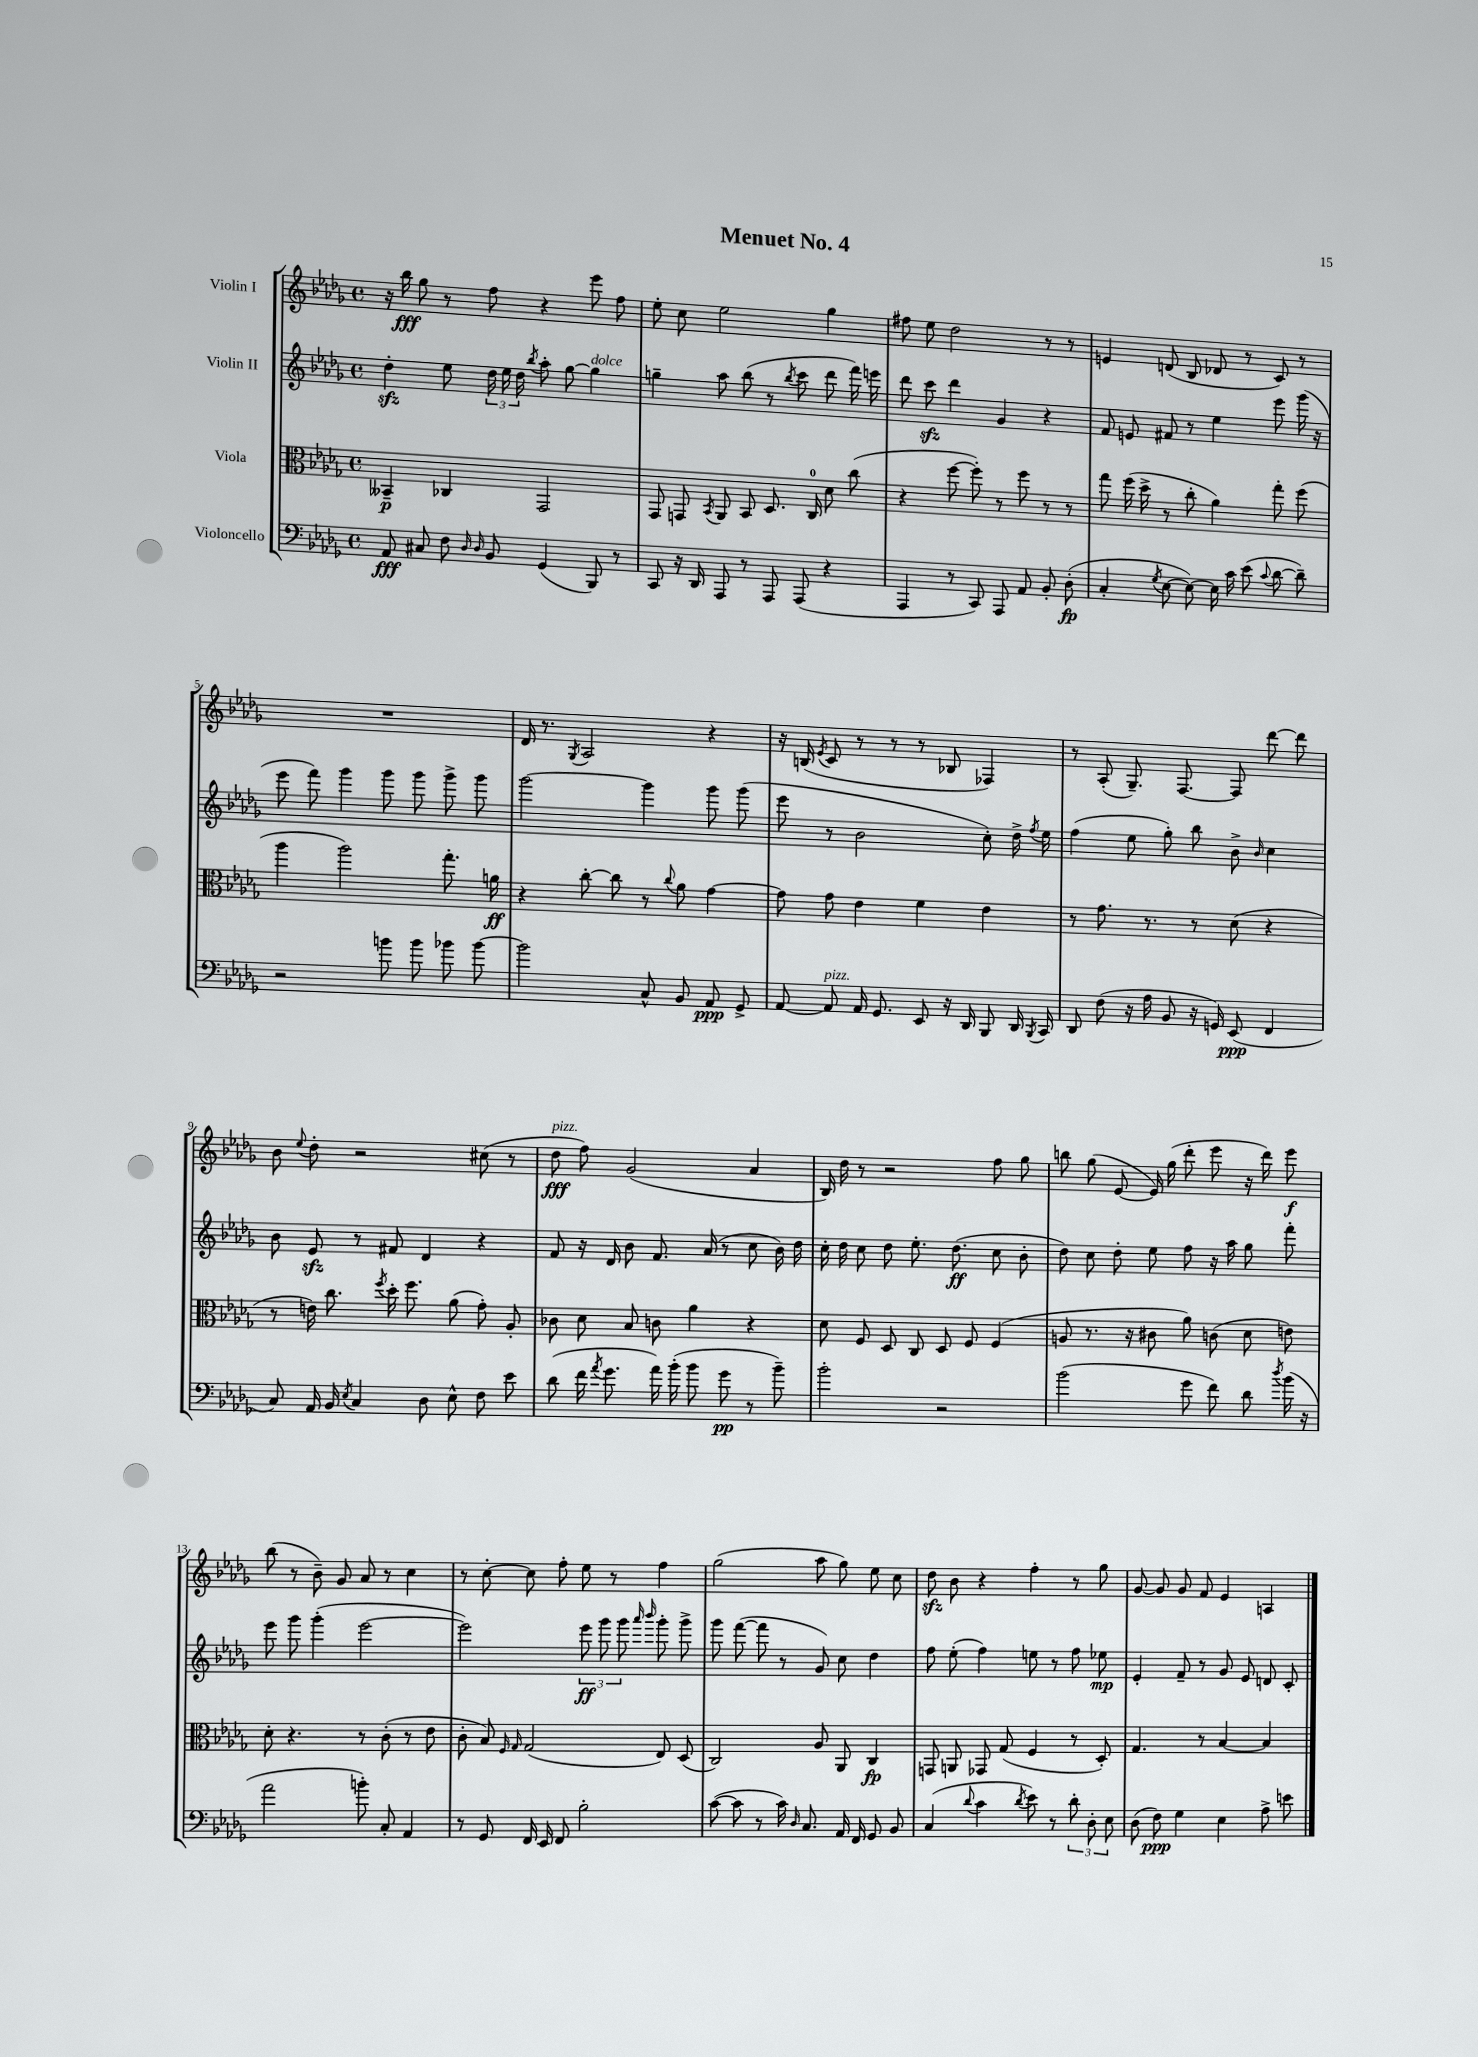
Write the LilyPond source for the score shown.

\header { title = "Menuet No. 4" }
<<
\new StaffGroup <<
\new Staff = "s0" \with { instrumentName = "Violin I" } {
    \clef treble \key des \major \defaultTimeSignature \time 4/4
    \autoBeamOff r16 bes''16\fff ges''8 r8 f''8 r4 ees'''8 f''8 |
    ees''8-. c''8 ees''2 ges''4 |
    fis''8 ees''8 des''2 r8 r8 |
    e'4 d'8( bes8 des'8 r8 c'8) r8 |
    R1 |
    des'16 r8. \acciaccatura { ges8 } aes2 r4 |
    r16 b16( \acciaccatura { ees'8 } c'8 r8 r8 r8 bes8 fes4) |
    r8 aes8-.( ges8.--) f8.~ f8 des'''8~ des'''8 |
    bes'8 \appoggiatura { ees''8 } des''8-. r2 cis''8( r8 |
    des''8\fff^\markup { \italic "pizz." } f''8) ges'2( aes'4 |
    bes16) des''16 r8 r2 f''8 ges''8 |
    b''8 ges''8( ees'8~ ees'16) ges''16( des'''8-. ees'''8 r16 des'''16) ees'''8\f |
    bes''8( r8 bes'8--) ges'8 aes'8 r8 c''4 |
    r8 c''8~-. c''8 f''8-. ees''8 r8 f''4 |
    ges''2( aes''8 ges''8) ees''8 c''8 |
    des''8\sfz bes'8 r4 f''4-. r8 ges''8 |
    ges'8~ ges'8 ges'8 f'8 ees'4 a4 \bar "|." |
}
\new Staff = "s1" \with { instrumentName = "Violin II" } {
    \clef treble \key des \major \defaultTimeSignature \time 4/4
    \autoBeamOff des''4-.\sfz ees''8 \tuplet 3/2 { des''16 ees''16 des''16 } \acciaccatura { bes''8 } aes''8-. ges''8~ ges''4^\markup { \italic "dolce" } |
    g''4-- aes''8 bes''8( r8 \acciaccatura { bes''8 } c'''8 des'''8 f'''16) e'''16 |
    des'''8 c'''8\sfz des'''4 ges'4 r4 |
    f'8 e'8 fis'8 r8 ees''4 ees'''8 ges'''16( r16 |
    ees'''8 f'''8) ges'''4 ges'''8 ges'''8 ges'''8-> ges'''8 |
    ges'''2~ ges'''4 ges'''8 ges'''8( |
    ees'''8 r8 bes'2 c''8-.) des''16-> \acciaccatura { f''8 } ees''16 |
    f''4( ees''8 ges''8-.) bes''8 bes'8-> \grace { bes'16 } c''4 |
    bes'8 ees'8\sfz r8 fis'8 des'4 r4 |
    f'8 r16 des'16 bes'8 f'8. aes'16( r8 c''8 bes'16) des''16 |
    c''16-. des''16 c''8 des''8 ees''8.-. des''8.\ff( c''8 bes'8-. |
    des''8) c''8 des''8-. ees''8 f''8 r16 aes''16 ges''8 f'''8-. |
    ees'''8 ges'''8 ges'''4-.( ees'''2~ |
    ees'''2) \tuplet 3/2 { ees'''8\ff ges'''8 ges'''8 } \grace { aes'''16 bes'''16 } ges'''8-. ges'''8-> |
    ges'''8 f'''8~( f'''8 r8 ges'8) c''8 des''4 |
    f''8 ees''8-.( f''4) e''8 r8 f''8 ees''8\mp |
    ees'4-. f'8-- r8 ges'8 ees'8 d'8 c'8-. \bar "|." |
}
\new Staff = "s2" \with { instrumentName = "Viola" } {
    \clef alto \key des \major \defaultTimeSignature \time 4/4
    \autoBeamOff beses,4--\p ces4 ges,2 |
    ges,8 g,8 \acciaccatura { bes,8 } aes,8 bes,8 des8. c16-0 des'8 c''8( |
    r4 f''8~ f''8-.) r8 f''8 r8 r8 |
    ges''8 f''16( des''16-> r8 c''8-. aes'4) ges''8-. f''8( |
    aes''4 aes''2) ges''8.-. a'16\ff |
    r4 c''8~-. c''8 r8 \appoggiatura { c''8 } aes'8 ges'4~ |
    ges'8 ges'8 ees'4 f'4 ees'4 |
    r8 ges'8. r8. r8 des'8( r4 |
    r8 e'16) c''8. \acciaccatura { f''8 } des''16-. f''8. aes'8( ges'8-.) aes8-. |
    ces'8 des'8 bes8 c'8 aes'4 r4 |
    des'8 f8 des8 c8 des8 f8 f4( |
    a8 r8. r16 cis'8 aes'8) c'8( des'8 e'8) |
    des'8-. r4. r8 c'8-.( r8 ees'8 |
    c'8-. bes8) \grace { f16 ges16 } ges2( ees8) des8( |
    c2) aes8 aes,8 c4\fp |
    g,8 a,8 ges,8 ges8( f4 r8 des8-.) |
    ges4. r8 bes4~ bes4 \bar "|." |
}
\new Staff = "s3" \with { instrumentName = "Violoncello" } {
    \clef bass \key des \major \defaultTimeSignature \time 4/4
    \autoBeamOff aes,8\fff cis8 f8 \grace { des16 des16 } bes,8 ges,4( bes,,8) r8 |
    c,8 r16 des,16 aes,,8 r8 aes,,8 aes,,8( r4 |
    aes,,4 r8 c,8) aes,,8 aes,8 bes,8-. des8-.\fp( |
    c4-. \acciaccatura { ges8 } ees8~ ees8~) ees16 c'16 ees'8( \appoggiatura { c'8 } des'8~ des'8--) |
    r2 b'8 b'8 bes'8 bes'8~ |
    bes'2 c8-^ bes,8 aes,8\ppp ges,8-> |
    aes,8~ aes,8^\markup { \italic "pizz." } aes,16 ges,8. ees,8 r16 des,16 bes,,8 des,16 \acciaccatura { bes,,8 } c,16 |
    des,8 f8( r16 aes16 bes,8 r16 g,16) ees,8\ppp( f,4 |
    c8) aes,16 bes,16 \acciaccatura { ees8 } c4 des8 ees8-^ f8 ees'8 |
    des'8( f'16 \acciaccatura { aes'8 } ges'8. aes'16) bes'16-.( bes'8 ges'8\pp r8 bes'8--) |
    bes'2-. r2 |
    bes'2( ges'8 f'8) des'8 \acciaccatura { des''8 } bes'16( r16 |
    aes'2 b'8-.) c8-. aes,4 |
    r8 ges,8 f,16 ees,16 f,8 bes2-. |
    c'8~( c'8 r8 c'16) \grace { des16 } c8. aes,16 f,16 ges,8 bes,8 |
    c4( \appoggiatura { des'8 } c'4 \acciaccatura { des'8 } ees'8) r8 \tuplet 3/2 { des'8-. des8-. ees8 } |
    des8( f8\ppp) ges4 ees4 aes8-> e'8 \bar "|." |
}
>>
>>
